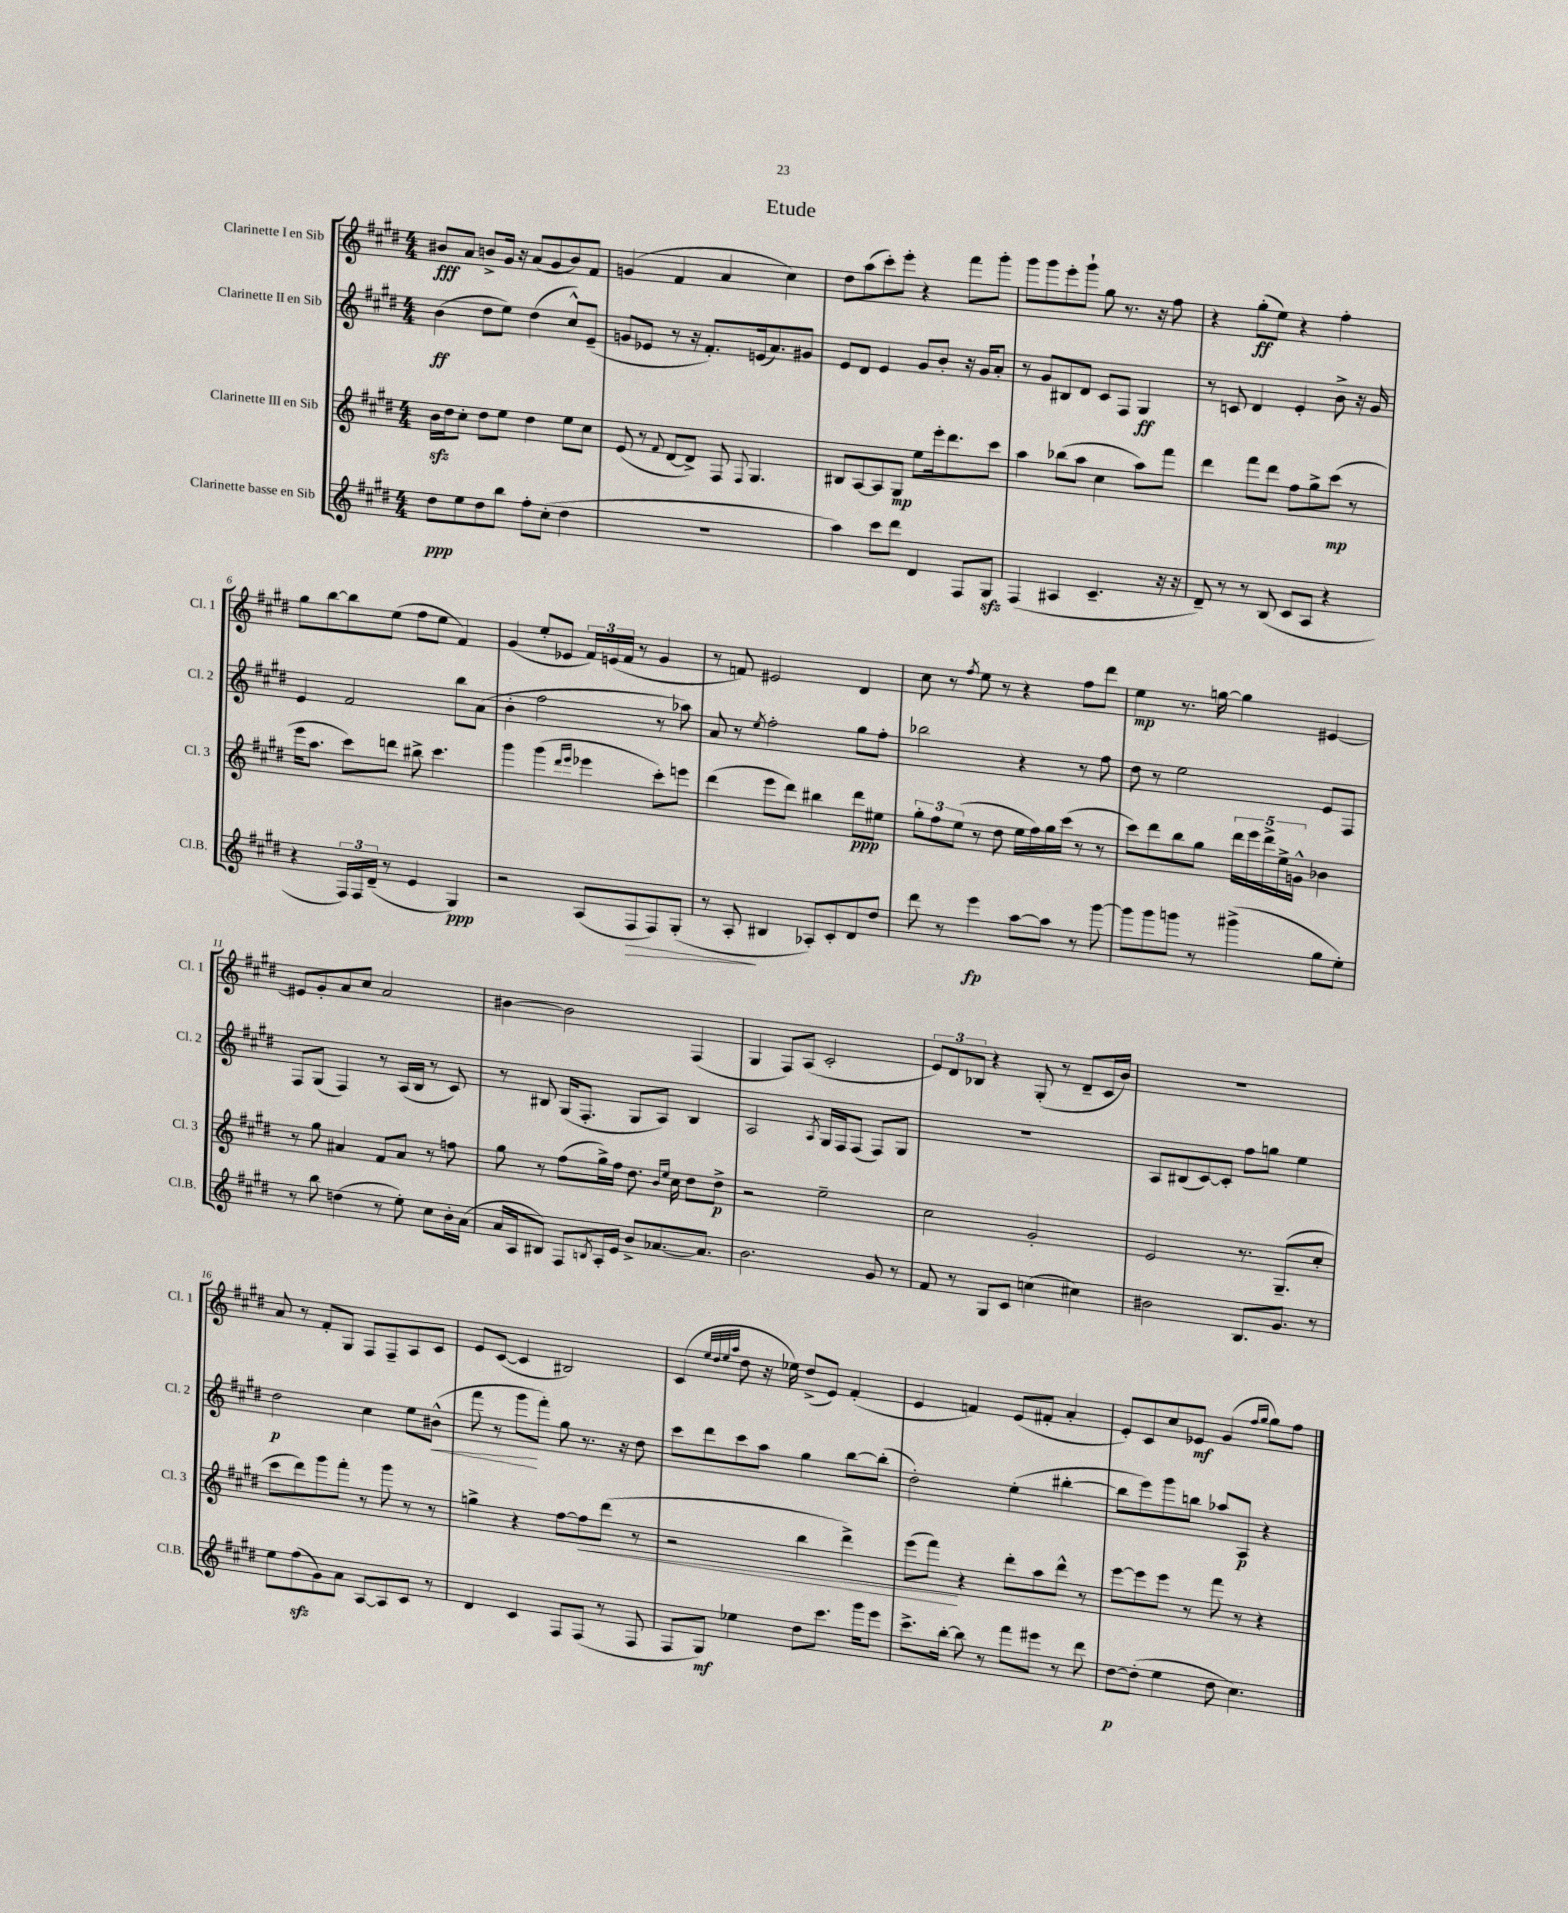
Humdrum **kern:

**kern	**kern	**kern	**kern
*staff4	*staff3	*staff2	*staff1
*clefG2	*clefG2	*clefG2	*clefG2
*k[f#c#g#d#]	*k[f#c#g#d#]	*k[f#c#g#d#]	*k[f#c#g#d#]
*M4/4	*M4/4	*M4/4	*M4/4
8dd#\L	16b\LL	(4b\	8b#/L
.	16dd#\J	.	.
8ee\	8cc#'\J	.	8a/J
8dd#\	8dd#\L	8dd#\L	8b^/L
8bb\J	8ee\J	8ee\J)	16g#/Jk
.	.	.	16r
8ff#'\L	4dd#\	(4dd#\	(8a/L
(8cc#'\J	.	.	8g#/
4dd#\	8ee\L	8cc#^^/L)	8b/)
.	8cc#\J	(8e~/J	8f#/J
=	=	=	=
1r	(8e/	8g/L	(4g/
.	8r	8e-/J	.
.	8qqf#/	.	.
.	[8d#/L	8r	4f#/
.	8d#^/]J)	16r	.
.	.	8.f#'/L)	.
.	8F#/	.	4a/
.	8qqF#/	.	.
.	4.G#/	(16e/k	.
.	.	8.a/)	.
.	.	.	4cc#\)
.	.	8g#/J	.
=	=	=	=
4aa\)	8B#/L	8e/L	8dd#\L
.	[8A/	8d#/J	(8aa\
8ccc#\L	8A/]	4e/	8ccc#'\)
8ddd#\J	8G#/J	.	8eee'\J
4d#/	8ee\L	8g#/L	4r
.	16eee'\k	8b'/J	.
.	8.ddd#\	.	.
8F#/L	.	16r	8fff#\L
.	.	16g#/LK	.
8G#/J	8ccc#\J	8a'/J	8ggg#'\J
=	=	=	=
(4F#/	4aa\	8r	8ggg#\L
.	.	8g#/L	8ggg#\
4A#/	(8bb-\L	8B#/	8eee'\
.	8aa\J	8d#/J	8ggg#`\J
4.c#~/	4cc#\	8c#/L	8gg#\
.	.	8F#/J	8.r
.	8aa\L)	4G#/	.
.	.	.	16r
16r	8fff#\J	.	8ff#\
16r	.	.	.
=	=	=	=
8d#~/)	4ddd#\	8r	4r
8r	.	8c/	.
8r	8fff#\L	4d#/	(8gg#'\L
(8B/	8ddd#\J	.	8ee\J)
8c#/L	8ff#\L	4e'/	4r
8A/J	8gg#^\	.	.
4r	(8ccc#\J	8b^\	4ff#'\
.	8r	16r	.
.	.	16g#/	.
=	=	=	=
4r	16eee\LK	4e/	8gg#\L
.	8.aa\J	.	.
.	.	.	[8bb\
24F#/LL)	8ccc#\L)	2f#/	8bb\]
24F#/	.	.	.
(24d#~/JJ	.	.	.
8r	8ddd\J	.	(8ee\J
4e/	8bb#^\	.	8ff#\L
.	4.ccc#\	.	8ee\J
4G#/)	.	8bb\L	4f#/)
.	.	(8a\J	.
=	=	=	=
2r	4ggg#\	4b'\	(4g#/
.	(4ggg#\	2ff#\	8ee'/L
.	.	.	8e-/J
.	16qqddd#/LL	.	.
.	16qqeee/JJ	.	.
(8A/L	4eee-\	.	24f#/LL)
.	.	.	(24e/
.	.	.	24f#/JJ
8F#/	.	.	8r
8F#/)	8ccc#'\L)	8r	4g#/
(8G#'/J	8eee\J	8aa-\)	.
=	=	=	=
8r	(4ddd#\	8a/	8r
8A'/	.	8r	8f/)
.	.	8qee/	.
4B#/	8eee\L	2ff#'\	2e#/
.	8ddd#\J)	.	.
8A-'/L)	4bb#\	.	.
8c#'/	.	.	.
8d#/	8ddd#\L	8gg#\L	4d#/
8dd#/J	8ee#\J	8ff#'\J	.
=	=	=	=
8ddd#\	12gg#'\L	2bb-\	8cc#\
.	12ff#\	.	.
8r	.	.	8r
.	(12ee\J	.	.
.	.	.	8qff#/
4eee\	8r	.	8ee\
.	8dd#\	.	8r
[8aa\L	16ee\LL	4r	4r
.	16ff#\)	.	.
8aa\]J	16gg#\	.	.
.	(16ccc#\JJ	.	.
8r	8r	8r	8ff#\L
[8ggg#\	8r	8ff#\	8ddd#\J
=	=	=	=
8ggg#\]L	8ccc#\L)	8dd#\	4ee\
8ggg#\	8ddd#\	8r	.
8ggg\J	8bb\	2ee\	8.r
8r	8gg#\J	.	.
.	.	.	[16gg\
(4ggg#^\	20ddd#\LL	.	4gg\]
.	20eee\	.	.
.	20ddd#^\	.	.
.	20ee^\	.	.
.	20g^^\JJ	.	.
8gg#\L	4b-\	8e/L	[4e#/
8ee'\J)	.	8F#/J	.
=	=	=	=
8r	8r	8F#/L	8e#/]L
8bb\	8gg#\	(8G#/J	8g#'/
(4dd\	4a#/	4F#/)	8a/
.	.	.	8cc#/J
8r	8f#/L	8r	2a/
8ee'\)	8a#/J	(16A/LL	.
.	.	16B/JJ	.
8cc#\L	8r	8r	.
16b'\L	8ff\	8c#/)	.
(16a\JJ	.	.	.
=	=	=	=
16a/LL	8gg#\	8r	[4b#\
16A/J	.	.	.
8B#/J)	8r	8B#/	.
8F#/L	(8ff#\L	(16G#/LK	2b#\]
.	.	8.F#'/J	.
8qB/	.	.	.
16A'/L	16gg#^\L)	.	.
16e/JJ	16ff#\JJ	.	.
8b^/L	8.dd#\	8G#/L	.
[8.a-/	.	8A/J)	.
.	16qqb/LL	.	.
.	16qqee/JJ	.	.
.	16cc#\	.	.
.	8dd#\L	4B#/	(4F#/
8.a-/]J	.	.	.
.	8dd#^\J	.	.
=	=	=	=
2.b\	2r	2A/	4G#/
.	.	.	8F#/L)
.	.	.	(8A/J
.	.	8qA/	.
.	2ee~\	16G#/LL	2c#'/
.	.	16F#/J	.
.	.	(8F#/J	.
8g#/	.	8F#/L)	.
8r	.	8G#/J	.
=	=	=	=
8f#/	2cc#\	1r	12e/L)
.	.	.	12d#/
8r	.	.	.
.	.	.	12B-/J
8G#/L	.	.	4r
8c#/J	.	.	.
(4cc\	2g#'/	.	(8G#'/
.	.	.	8r
4cc#\)	.	.	8d#~/L
.	.	.	16c#/L
.	.	.	16b/JJ)
=	=	=	=
2b#\	2e/	8A/L	1r
.	.	(8B#/	.
.	.	[8c#/)	.
.	.	8c#'/]J	.
8.B/L	8.r	8ff#\L	.
.	.	8gg\J	.
8.g#/J	(8.G#~/L	.	.
.	.	4ee\	.
8r	8cc#'/J	.	.
=	=	=	=
8ee\L	8ccc#\L	2dd#\	8a/
(8ff#\	8ddd#\)	.	8r
8g#\)	8ggg#\	.	8f#'/L
8a\J	8fff#'\J	.	8G#/J
[8A/L	8r	4cc#\	8F#/L
8A/]	8ggg#\	.	8F#~/
8c#/J	8r	8ee\L	8A/
8r	8r	(8b#^^\J	8c#/J
=	=	=	=
4d#/	4gg^\	8fff#\	8e/L
.	.	8r	([8c#/J
4c#/	4r	8ggg#\L	4c#/]
.	.	8fff#'\J)	.
8F#/L	[8ff#\L	8gg#\	2B#/)
(8F#/J	8ff#\]	8.r	.
8r	(8ddd#\J	.	.
.	.	16r	.
8F#/	8r	8dd#\	.
=	=	=	=
8F#/L	2r	8ccc#\L	(4c#/
8G#/J)	.	8ddd#\	.
.	.	.	32qqee/LLL
.	.	.	32qqdd#/
.	.	.	32qqee/
.	.	.	32qqaa/JJJ
4ee-\	.	8ccc#\	8dd#\
.	.	8aa\J	16r
.	.	.	16ee-\)
8dd#\L	4bb\	4gg#\	(8dd#^/L
8.ccc#\J	.	.	8e/J)
.	4ddd#^\)	[8bb\L	(4f#'/
16ggg#\LK	.	.	.
8eee\J	.	(8bb'\]J	.
=	=	=	=
8.ccc#^\L	(8eee\L	2dd#'\)	4e/
.	8fff#\J)	.	.
[16bb'\Jk	.	.	.
8bb\]	4r	.	4f/)
8r	.	.	.
8fff#\L	8ddd#'\L	(4ee'\	(8e/L
8eee#\J	8aa\	.	8f#'/J
8r	8ddd#^^\J	[4bb#'\	4a'/
8ddd#\	8r	.	.
=	=	=	=
[8dd#\L	[8eee\L	8bb#\]L	8e'/L)
(8dd#'\]J	8eee\]	8eee\)	8c#/
4ee\	8eee\J	8ggg#\	8cc#/
.	8r	8bb\J	8e-/J
8dd#\	8fff#\	8aa-/L	(4g#/
4.cc#\)	8r	8A/J	.
.	.	.	16qqff#/LL
.	.	.	16qqgg#/JJ
.	4r	4r	8gg#\L)
.	.	.	8ff#\J
==	==	==	==
*-	*-	*-	*-
